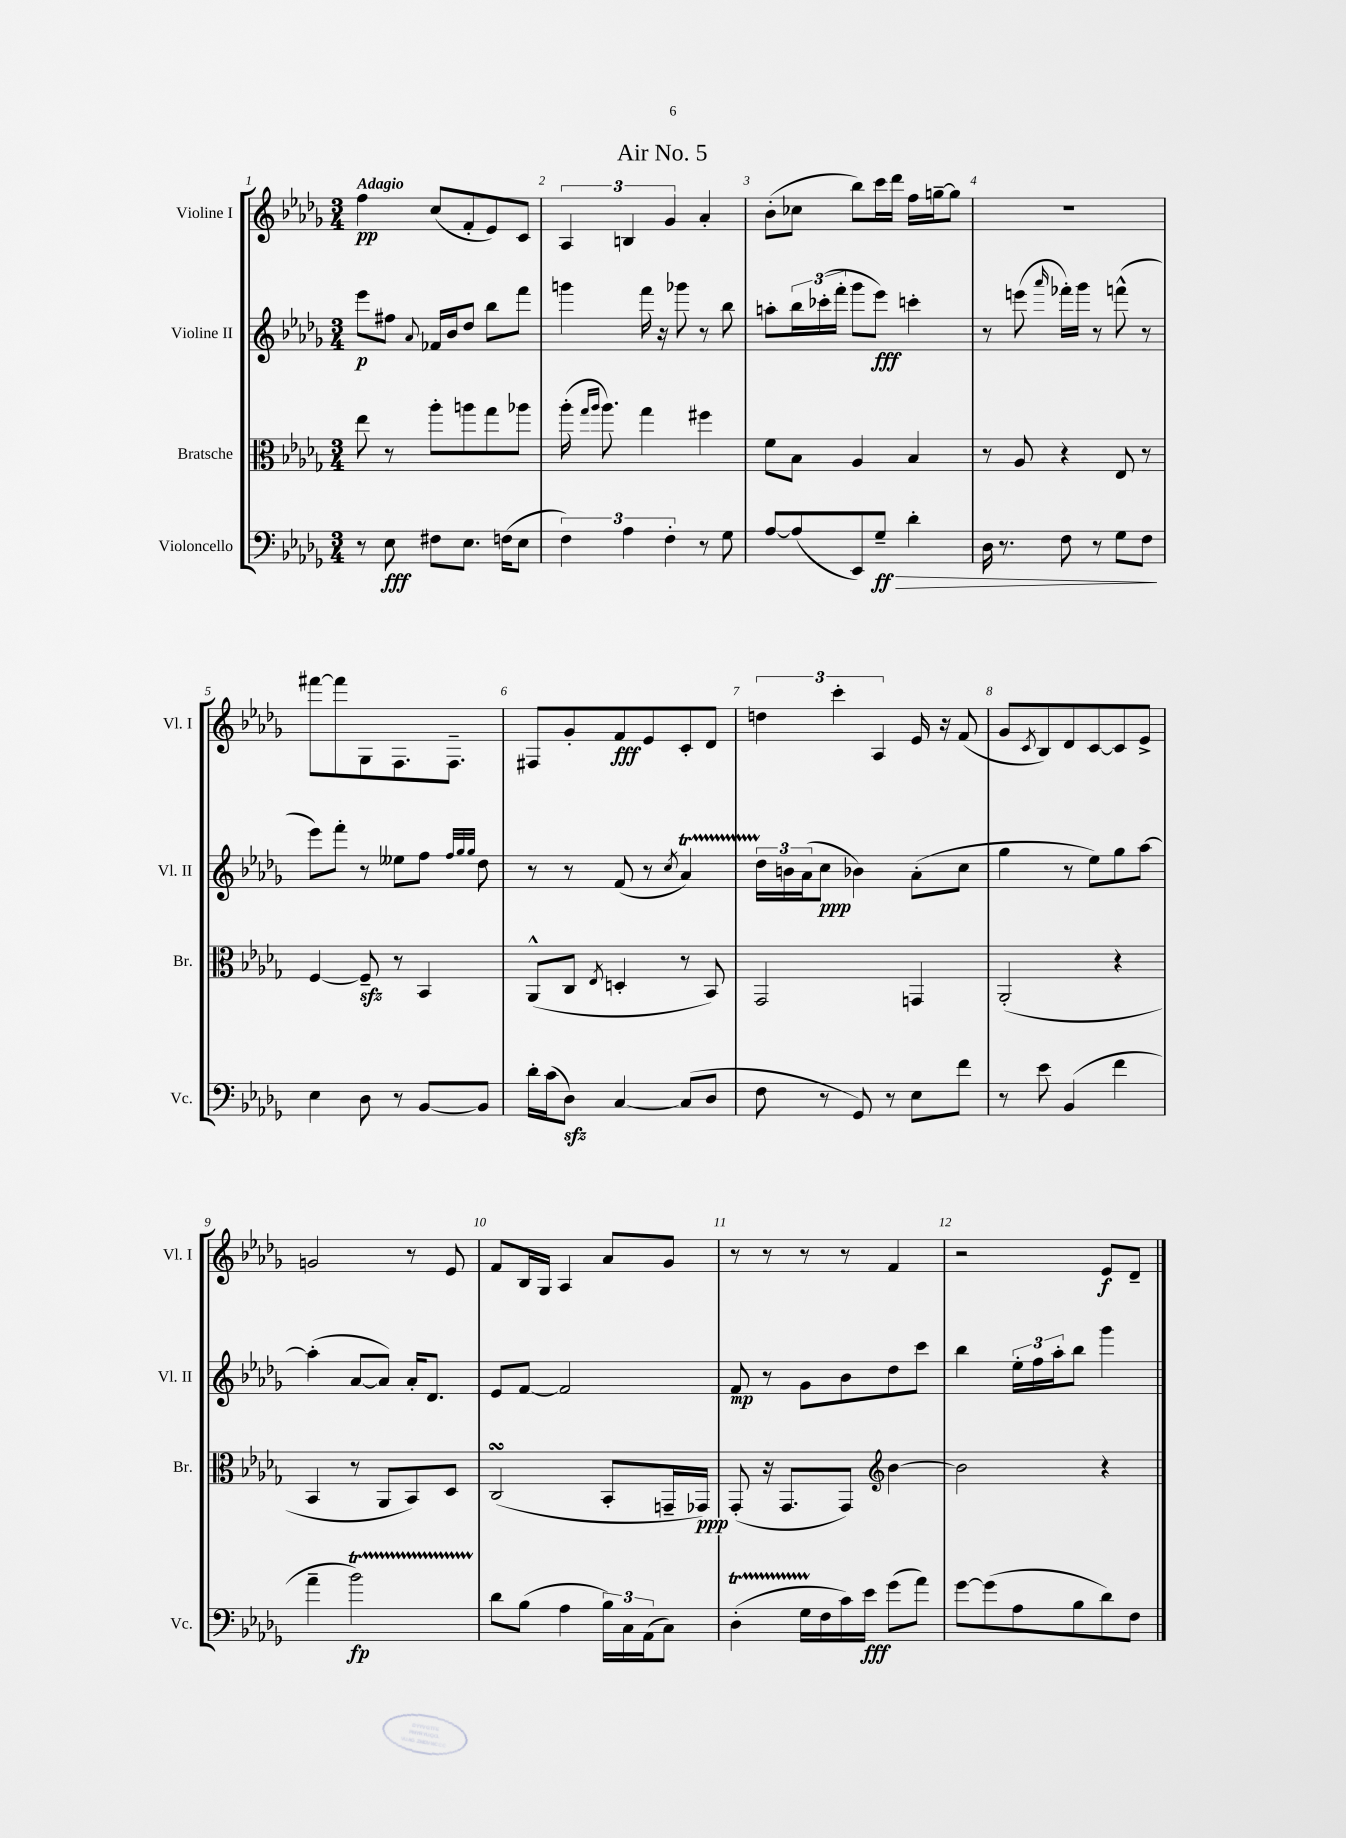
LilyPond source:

\header { title = "Air No. 5" }
<<
\new StaffGroup <<
\new Staff = "s0" \with { instrumentName = "Violine I" shortInstrumentName = "Vl. I" } {
    \clef treble \key des \major \numericTimeSignature \time 3/4 \tempo "Adagio"
    f''4\pp c''8( f'8-. ees'8) c'8 |
    \tuplet 3/2 { aes4 b4 ges'4 } aes'4-. |
    bes'8-.( ces''8 bes''8) c'''16 des'''16 f''16 g''16~-- g''8 |
    R2. |
    fis'''8~ fis'''8 ges8 f8. f8.-- |
    fis8 ges'8-. f'8\fff ees'8 c'8-. des'8 |
    \tuplet 3/2 { d''4 c'''4-. aes4 } ees'16 r16 f'8( |
    ges'8 \acciaccatura { c'8 } bes8) des'8 c'8~ c'8 ees'8-> |
    g'2 r8 ees'8 |
    f'8 bes16 ges16 aes4 aes'8 ges'8 |
    r8 r8 r8 r8 f'4 |
    r2 ees'8\f des'8-- \bar "|." |
}
\new Staff = "s1" \with { instrumentName = "Violine II" shortInstrumentName = "Vl. II" } {
    \clef treble \key des \major \numericTimeSignature \time 3/4
    ees'''8\p fis''8 \appoggiatura { aes'8 } fes'16 bes'16 des''8 bes''8 f'''8 |
    g'''4 f'''16 r16 ges'''8 r8 bes''8 |
    a''8-. \tuplet 3/2 { bes''16 ces'''16-.( f'''16-. } ges'''8 ees'''8\fff) c'''4-. |
    r8 e'''8( \grace { aes'''16 } fes'''16-.) ges'''16 r8 f'''8-^( r8 |
    ees'''8) f'''8-. r8 eeses''8 f''8 \grace { f''32 ges''32 ges''32 } des''8 |
    r8 r8 f'8( r8 \acciaccatura { c''8 } aes'4\startTrillSpan) |
    \tuplet 3/2 { des''16 b'16\stopTrillSpan aes'16( } c''8\ppp bes'4) aes'8-.( c''8 |
    ges''4 r8 ees''8) ges''8 aes''8~ |
    aes''4-.( aes'8~ aes'8) aes'16-. des'8. |
    ees'8 f'8~ f'2 |
    f'8\mp r8 ges'8 bes'8 des''8 c'''8 |
    bes''4 \tuplet 3/2 { ees''16-. f''16 aes''16-. } bes''8 ges'''4 \bar "|." |
}
\new Staff = "s2" \with { instrumentName = "Bratsche" shortInstrumentName = "Br." } {
    \clef alto \key des \major \numericTimeSignature \time 3/4
    ees''8 r8 aes''8-. a''8 ges''8 aes''8 |
    aes''16-.( \grace { ges''16 aes''16 } aes''8.) ges''4 fis''4 |
    f'8 bes8 aes4 bes4 |
    r8 aes8 r4 ees8 r8 |
    f4~ f8--\sfz r8 bes,4 |
    aes,8-^( c8 \acciaccatura { ees8 } d4-. r8 bes,8) |
    ges,2 g,4 |
    aes,2-.( r4 |
    bes,4 r8 aes,8 bes,8) des8 |
    c2\turn( bes,8-. g,16-- ges,16\ppp) |
    ges,8-.( r16 ges,8. ges,8) \clef treble bes'4~ |
    bes'2 r4 \bar "|." |
}
\new Staff = "s3" \with { instrumentName = "Violoncello" shortInstrumentName = "Vc." } {
    \clef bass \key des \major \numericTimeSignature \time 3/4
    r8 ees8\fff fis8 ees8. f16( ees8 |
    \tuplet 3/2 { f4) aes4 f4-. } r8 ges8 |
    aes8~ aes8( ees,8) ges8--\ff\> des'4-. |
    des16 r8. f8 r8 ges8 f8\! |
    ees4 des8 r8 bes,8~ bes,8 |
    des'16-. c'16( des8\sfz) c4~ c8( des8 |
    f8 r8 ges,8) r8 ees8 f'8 |
    r8 ees'8 bes,4( f'4 |
    aes'4-- bes'2\startTrillSpan\fp) |
    des'8\stopTrillSpan bes8( aes4 \tuplet 3/2 { bes16) c16 aes,16( } c8) |
    des4-.\startTrillSpan( ges16 f16\stopTrillSpan c'16) ees'16\fff ges'8( aes'8) |
    ges'8~ ges'8( aes8 bes8 des'8) f8 \bar "|." |
}
>>
>>
\layout { \context { \Score \override BarNumber.break-visibility = ##(#f #t #t) barNumberVisibility = #all-bar-numbers-visible } }
